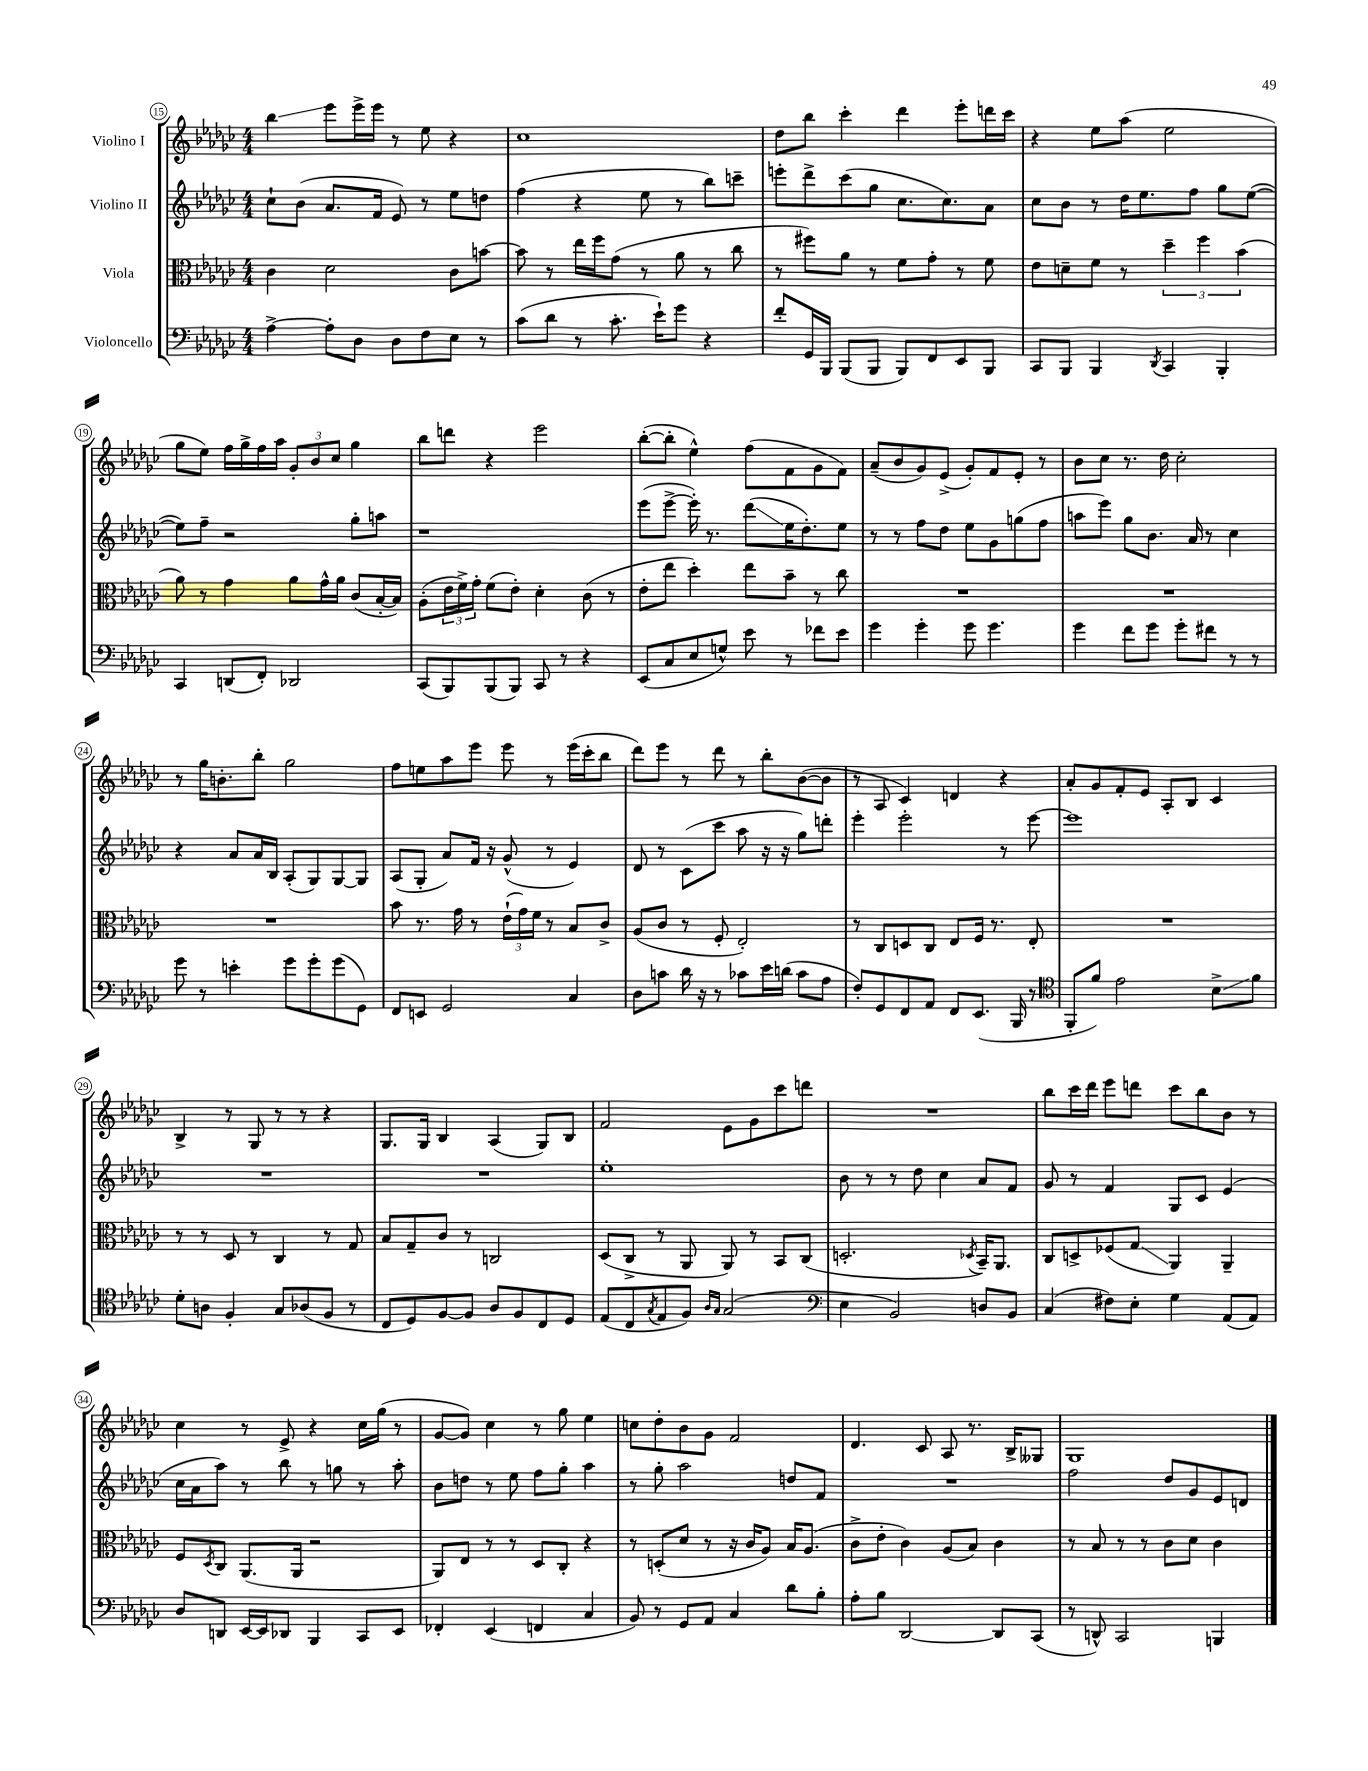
<<
\new StaffGroup <<
\new Staff = "s0" \with { instrumentName = "Violino I" } {
    \clef treble \key ges \major \numericTimeSignature \time 4/4
    bes''4\glissando ees'''8 ees'''16-> ees'''16 r8 ees''8 r4 |
    ces''1 |
    des''8 bes''8 ces'''4-. des'''4 ees'''8-. d'''16 ces'''16 |
    r4 ees''8 aes''8( ees''2 |
    ges''8 ees''8) f''16 ges''16-> f''16 aes''16 \tuplet 3/2 { ges'8-. bes'8 ces''8 } ges''4 |
    bes''8 d'''8 r4 ees'''2 |
    bes''8~-.( bes''8-. ees''4-^) f''8( f'8 ges'8 f'8) |
    aes'8--( bes'8 ges'8) ees'8->( ges'8-.) f'8 ees'8-. r8 |
    bes'8 ces''8 r8. des''16 ces''2-. |
    r8 ges''16 b'8.-. bes''8-. ges''2 |
    f''8 e''8 aes''8 ees'''8 ees'''8 r8 ees'''16( ces'''16-. bes''8 |
    des'''8) ees'''8 r8 des'''8 r8 bes''8-. bes'8~( bes'8 |
    r8 aes8 ces'4) d'4 r4 |
    aes'8-. ges'8 f'8-. ees'8 aes8-. bes8 ces'4 |
    bes4-> r8 ges8 r8 r8 r4 |
    ges8. ges16 bes4 aes4( ges8) bes8 |
    f'2 ees'8 ges'8 ces'''8 d'''8 |
    R1 |
    bes''8 ces'''16 des'''16 ees'''8 d'''8 ces'''8 bes''8 bes'8 r8 |
    ces''4 r8 ees'8-> r4 ces''16 ges''16( r8 |
    ges'8~ ges'8) ces''4 r8 ges''8 ees''4 |
    c''8 des''8-. bes'8 ges'8 f'2 |
    des'4. ces'8 aes8 r8. bes16-> geses8 |
    ges1 \bar "|." |
}
\new Staff = "s1" \with { instrumentName = "Violino II" } {
    \clef treble \key ges \major \numericTimeSignature \time 4/4
    ces''8-! bes'8( aes'8. f'16 ees'8) r8 ees''8 d''8 |
    f''4( r4 ees''8 r8 bes''8) c'''8-- |
    e'''8-. des'''8-> ces'''8( ges''8 ces''8. ces''8.) aes'8 |
    ces''8 bes'8 r8 des''16 ees''8. f''8 ges''8 ees''8~( |
    ees''8) f''8-- r2 ges''8-. a''8 |
    r1 |
    ees'''8( ees'''8~-> ees'''16-.) r8. des'''8\glissando( ees''16 des''8.-.) ees''8 |
    r8 r8 f''8 des''8 ees''8 ges'8 g''8( f''8 |
    a''8 ees'''8) ges''8 bes'8. aes'16 r8 ces''4 |
    r4 aes'8 aes'16 bes16 aes8-.( ges8) ges8~ ges8 |
    aes8( ges8-. aes'8) f'16 r16 ges'8-^( r8 ees'4) |
    des'8 r8 ces'8( ces'''8 aes''8 r16 r16 ges''8) d'''8-. |
    ees'''4-. ees'''2-. r8 ees'''8~ |
    ees'''1 |
    R1 |
    R1 |
    ees''1-. |
    bes'8 r8 r8 des''8 ces''4 aes'8 f'8 |
    ges'8 r8 f'4 ges8 ces'8 ees'4( |
    ces''16 aes'16 aes''8) r8 bes''8 r8 g''8 r8 aes''8-. |
    bes'8 d''8 r8 ees''8 f''8 ges''8-. aes''4 |
    r8 ges''8-. aes''2 d''8 f'8 |
    R1 |
    f''2 des''8 ges'8 ees'8 d'8 \bar "|." |
}
\new Staff = "s2" \with { instrumentName = "Viola" } {
    \clef alto \key ges \major \numericTimeSignature \time 4/4
    ces'4 des'2 ces'8 b'8~ |
    b'8 r8 ees''16 f''16 ges'8( r8 aes'8 r8 ces''8 |
    r8 fis''8) aes'8 r8 f'8 ges'8-. r8 f'8 |
    ees'8 d'8-- f'8 r8 \tuplet 3/2 { des''4-- f''4 bes'4( } |
    aes'8) r8 ges'4 aes'8 ges'16-^ aes'16 ces'8( bes16~-. bes16) |
    aes8-.( \tuplet 3/2 { ees'16 f'16->) ges'16-. } f'8( ees'8-.) des'4-. ces'8( r8 |
    ees'8-. ees''8 des''4-.) ees''8 bes'8-- r8 ces''8 |
    R1 |
    R1 |
    R1 |
    bes'8 r8. ges'16 r8 \tuplet 3/2 { ees'16-!( ges'16) f'16 } r8 bes8 ces'8-> |
    aes8( ces'8 r8 f8-. ees2-.) |
    r8 ces8 d8 ces8 ees8 f16 r8. ees8-. |
    R1 |
    r8 r8 des8 r8 ces4 r8 ges8 |
    bes8 ges8-- ces'8 r8 c2 |
    des8( ces8-> r8 aes,8 aes,8) r8 bes,8 ces8( |
    d2.-. \acciaccatura { des8 } bes,16--) aes,8. |
    ces8 d8-> fes8( ges8\glissando aes,4) aes,4-- |
    f8 \acciaccatura { des8 } ces8 aes,8.( aes,16 r2 |
    aes,8) ees8 r8 r8 des8 ces8-. r4 |
    r8 d8-.( des'8 r8 r16 ces'16 aes8) bes16 aes8.( |
    ces'8-> ees'8-. ces'4) aes8( bes8) ces'4 |
    r8 bes8 r8 r8 ces'8 des'8 ces'4 \bar "|." |
}
\new Staff = "s3" \with { instrumentName = "Violoncello" } {
    \clef bass \key ges \major \numericTimeSignature \time 4/4
    aes4~-> aes8-. des8 des8 f8 ees8 r8 |
    ces'8( des'8 r8 ces'8.-. ees'16-!) ges'8 r4 |
    f'8-. ges,16 bes,,16 bes,,8( bes,,8 bes,,8) f,8 ees,8 bes,,8 |
    ces,8 bes,,8 bes,,4 \acciaccatura { des,8 } ces,4 bes,,4-. |
    ces,4 d,8( f,8-.) des,2 |
    ces,8( bes,,8) bes,,8( bes,,8) ces,8 r8 r4 |
    ees,8( ces8 ees8 g8-^) ees'8 r8 fes'8 ees'8 |
    ges'4 ges'4-. ges'8 ges'4. |
    ges'4 f'8 ges'8 ges'8-. fis'8 r8 r8 |
    ges'8 r8 e'4-. ges'8 ges'8-. ges'8( ges,8) |
    f,8 e,8 ges,2 ces4 |
    des8 c'8 des'16 r16 r8 ces'8 ees'16 d'16( ces'8 aes8 |
    f8-.) ges,8 f,8 aes,8 f,8 ees,8.( bes,,16 r8 |
    \clef tenor f,8-. f'8) ees'2 bes8->\glissando f'8 |
    des'8-. a8 f4-. ges8 aes8( f8 r8 |
    ces8 des8) f8~ f8 aes8 f8 ces8 des8 |
    ees8( ces8 \acciaccatura { ges8 } ees8 f8) \grace { aes16 ges16 } ges2( |
    \clef bass ees4 bes,2) d8 bes,8 |
    ces4( fis8) ees8-. ges4 aes,8( aes,8) |
    des8 d,8 ees,16~ ees,16 des,8 bes,,4 ces,8 ees,8 |
    fes,4-. ees,4( f,4 ces4 |
    bes,8) r8 ges,8 aes,8 ces4 des'8 bes8-. |
    aes8-. bes8 des,2~ des,8 ces,8( |
    r8 d,8-^) ces,2 b,,4 \bar "|." |
}
>>
>>
\layout { \context { \Score currentBarNumber = #15 \override BarNumber.stencil = #(make-stencil-circler 0.1 0.3 ly:text-interface::print) } }
